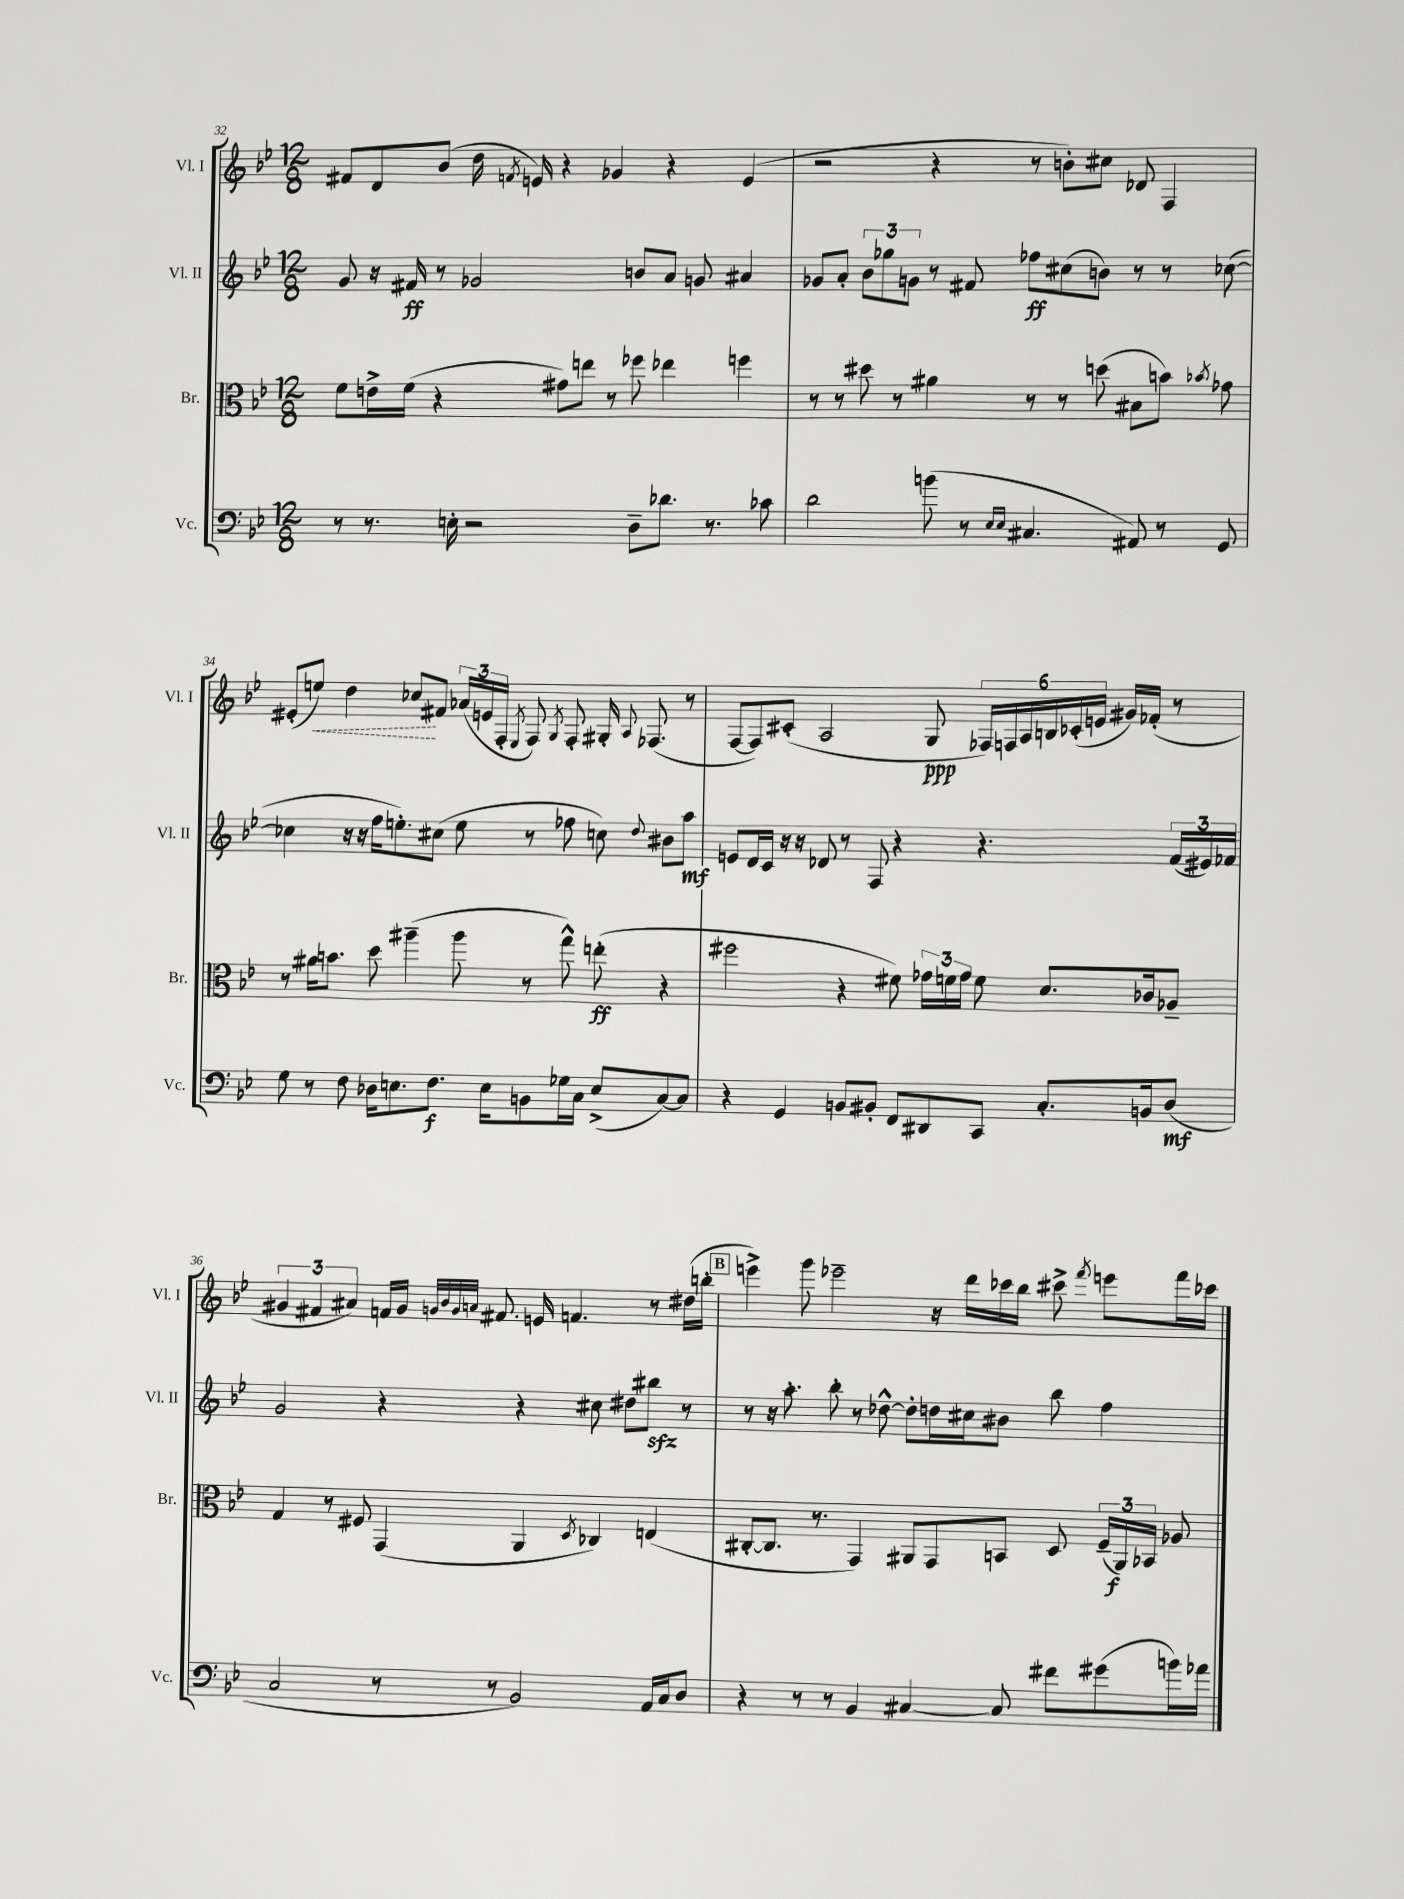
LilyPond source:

<<
\new StaffGroup <<
\new Staff = "s0" \with { instrumentName = "Vl. I" shortInstrumentName = "Vl. I" } {
    \clef treble \key bes \major \numericTimeSignature \time 12/8
    \autoBeamOff fis'8[ d'8 bes'8]( d''16 \acciaccatura { f'8 } e'16) r4 ges'4 r4 e'4( |
    r2 r4 r8 b'8[-.) cis''8] des'8 f4 |
    eis'8[-.( \once \override Hairpin.style = #'dashed-line e''8]\<) d''4 ces''8[\! fis'8] \tuplet 3/2 { aes'16[( e'16 f16]-. } \acciaccatura { ees8 } f8) \acciaccatura { g8 } f8-. gis16-. \appoggiatura { a8 } fes8.( r8 |
    f8[~ f8) cis'8]-.( a2 g8\ppp \tuplet 6/4 { fes16[) f16 a16 b16 ces'16-.( e'16] } gis'16[) fes'16]-.( r8 |
    \tuplet 3/2 { gis'4 fis'4 ais'4) } f'16[ gis'16] \grace { g'32[ bes'32 g'32 a'32] } fis'8. e'16 f'4. r8 dis''16[( b''16]-. |
    \mark \markup { \box "B" } e'''4->) g'''8 ees'''2-- r16 d'''16[ ces'''16 bes''16] cis'''8-> \acciaccatura { f'''8 } e'''8[ f'''16 ces'''16] \bar "|." |
}
\new Staff = "s1" \with { instrumentName = "Vl. II" shortInstrumentName = "Vl. II" } {
    \clef treble \key bes \major \numericTimeSignature \time 12/8
    \autoBeamOff g'8 r16 fis'16\ff r8 ges'2 b'8[ a'8] g'8 ais'4 |
    ges'8[ a'8]-. \tuplet 3/2 { bes'8[ ges''8 g'8] } r8 fis'8 fes''8[\ff cis''8( b'8]) r8 r8 ces''8~( |
    ces''4 r16 r16 f''16[ e''8.-.) cis''8]( e''8 r8 fes''8 c''8) \appoggiatura { d''8 } bis'8[ a''8]\mf |
    e'8[ d'16 c'16] r16 r16 des'8 r8 f8 r4 r4. \tuplet 3/2 { f'16[( eis'16) fes'16] } |
    g'2 r4 r4 cis''8 dis''8[ bis''8]\sfz r8 |
    \mark \markup { \box "B" } r8 r16 a''8.-. bes''8-. r8 des''8~-^ des''8[-. d''16 cis''16 bis'8] bes''8 f''4 \bar "|." |
}
\new Staff = "s2" \with { instrumentName = "Br." shortInstrumentName = "Br." } {
    \clef alto \key bes \major \numericTimeSignature \time 12/8
    \autoBeamOff f'8[ e'16-> f'16]( r4 gis'8[) e''8] r8 fes''8 ees''4 f''4 |
    r8 r8 dis''8 r8 ais'4 r8 r8 d''8( bis8[ b'8]) \acciaccatura { bes'8 } ges'8 |
    r8 ais'16[ b'8.] d''8 ais''4--( ais''8 r8 g''8-^) e''8-.\ff( r4 |
    fis''2 r4 fis'8) \tuplet 3/2 { ges'16[ f'16 ges'16] } f'8 d'8.[ ces'16 aes8]-- |
    g4 r8 fis8 g,4( a,4 \acciaccatura { d8 } ces4) e4( |
    \mark \markup { \box "B" } cis8[~-. cis8.] r8. g,4) ais,8[ g,8 b,8] d8 \tuplet 3/2 { f16[--( ais,16\f) bes,16] } aes8 \bar "|." |
}
\new Staff = "s3" \with { instrumentName = "Vc." shortInstrumentName = "Vc." } {
    \clef bass \key bes \major \numericTimeSignature \time 12/8
    \autoBeamOff r8 r8. e16-. r2 d8[-- des'8.] r8. ces'8 |
    d'2 b'8( r8 \grace { ees16[ ees16] } cis4. ais,8) r8 g,8 |
    g8 r8 f8 des16[ e8. f8.]\f e16[ b,8 ges16 c16] e8[->( c8~) c8] |
    r4 g,4 b,8[ bis,8]-. f,8[ dis,8 c,8] c8.[-. b,16 d8]\mf( |
    c2 r8 r8 bes,2) a,16[ c16 d8] |
    \mark \markup { \box "B" } r4 r8 r8 bes,4 cis4~ cis8 fis'8[ gis'8( b'16) aes'16] \bar "|." |
}
>>
>>
\layout { \context { \Score currentBarNumber = #32 } }
